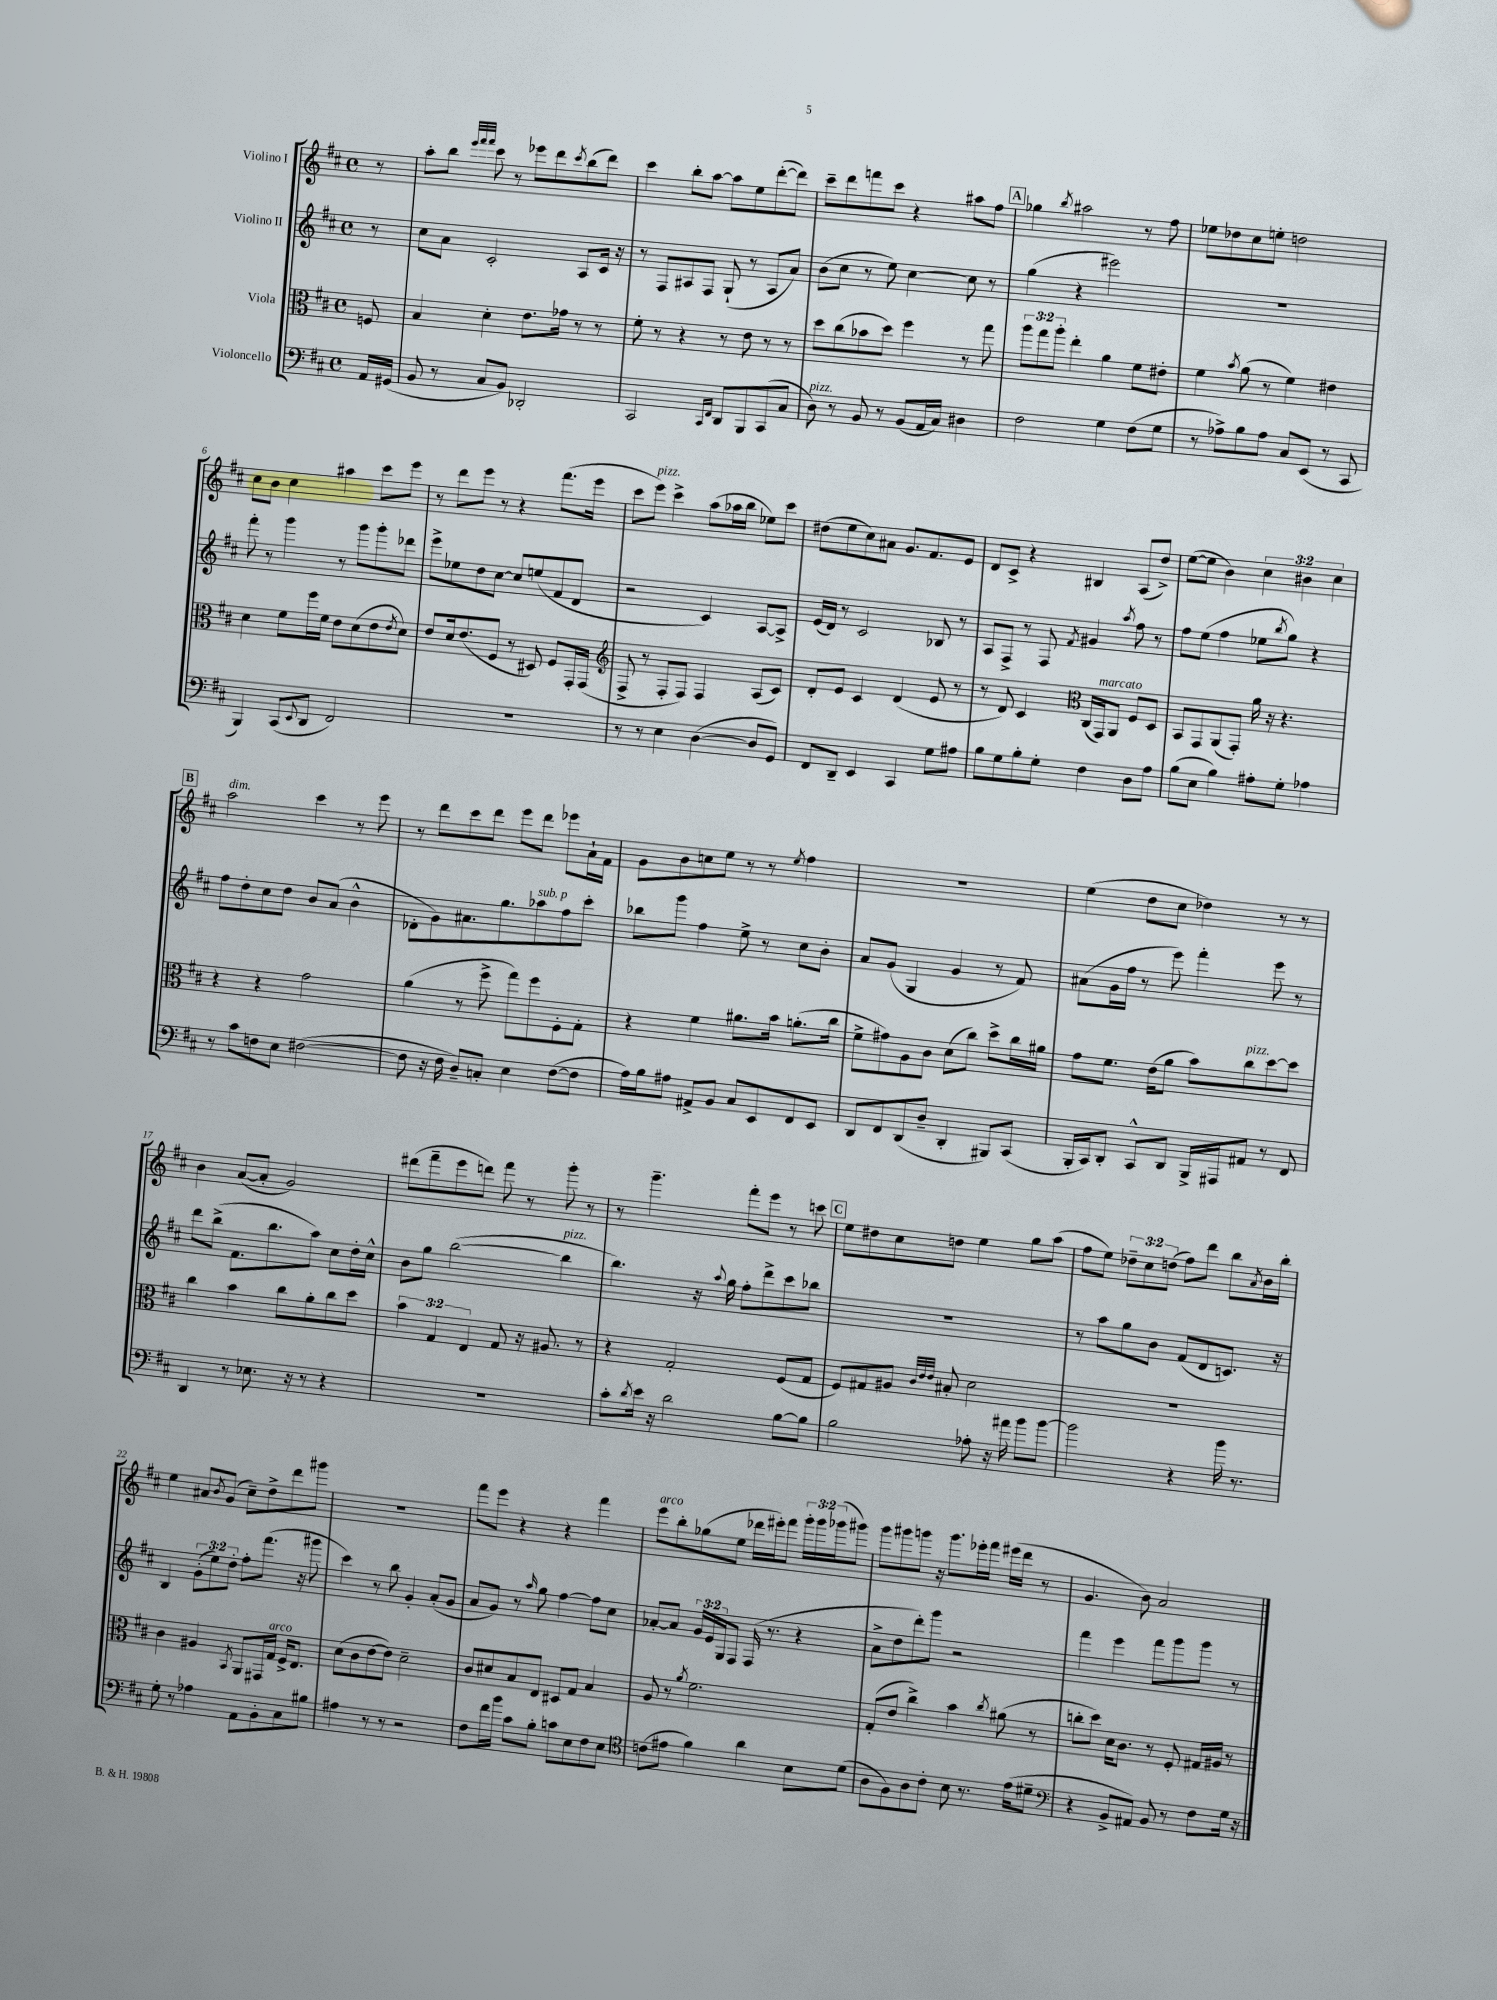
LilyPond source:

<<
\new StaffGroup <<
\new Staff = "s0" \with { instrumentName = "Violino I" } {
    \clef treble \key d \major \defaultTimeSignature \time 4/4 \override Staff.TupletNumber.text = #tuplet-number::calc-fraction-text \partial 8
    r8 |
    a''8-. b''8 \grace { e'''32 fis'''32 fis'''32 } cis'''8 r8 ees'''8 d'''8 \acciaccatura { cis'''8 } b''8( d'''8) |
    cis'''4 b''8-. a''8~ a''8 e''8 d'''8~-.( d'''8) |
    cis'''8-- d'''8 f'''8 cis'''8 r4 ais''8 fis''8 |
    \mark \markup { \box "A" } ges''4 \acciaccatura { b''8 } ais''2 r8 fis''8 |
    ees''8 des''8 cis''8 e''8-. d''2 |
    cis''8 b'8 cis''4 ais''4 cis'''8 e'''8 |
    r8 d'''8 e'''8 r8 r4 fis'''8.( e'''16 |
    cis'''8 e'''8^\markup { \italic "pizz." }) cis'''4-> a''8( aes''16 b''16 ees''8) cis'''8 |
    dis''8( e''8 cis''8) ais'8 g'8. fis'8. e'8 |
    d'8 cis'8-> r4 bis4 a8( d''8->) |
    e''8~( e''8 b'4) \tuplet 3/2 { cis''4 bis'4 cis''4 } |
    \mark \markup { \box "B" } a''2^\markup { \italic "dim." } cis'''4 r8 e'''8 |
    r8 d'''8 cis'''8 d'''8 e'''8 d'''8 ees'''8 a'16-! fis'16 |
    g'8 b'8 c''8 e''8 r8 r8 \acciaccatura { e''8 } fis''4 |
    R1 |
    e''4( d''8 cis''8 des''4) r8 r8 |
    b'4 a'8~( a'8-. g'2) |
    dis'''8( fis'''8-- e'''8 d'''8) fis'''8 r8 g'''8-. r8 |
    r8 g'''4.-- fis'''8-. e'''8 r8 c'''8 |
    \mark \markup { \box "C" } e''8 dis''8 cis''8 d''8 e''4 g''8 a''8( |
    fis''8 e''8) \tuplet 3/2 { des''8-- cis''8 d''8( } fis''8) d'''8 b''8 \acciaccatura { a'8 } b'16 b''16-. |
    e''4 ais'8 \acciaccatura { b'8 } g'8( cis''8--) d''8-> d'''8 gis'''8 |
    R1 |
    fis'''8 e'''8 r4 r4 fis'''4 |
    e'''8^\markup { \italic "arco" } b''8-. ges''8( e''8 des'''16 eis'''16-.) fis'''8 \tuplet 3/2 { g'''16-. g'''16 ges'''16( } gis'''8) |
    g'''8 gis'''8 g'''8 r16 g'''8. ees'''16-. fis'''16 eis'''16( d'''16 r8 |
    g'4. b'8) a'2 \bar "|." |
}
\new Staff = "s1" \with { instrumentName = "Violino II" } {
    \clef treble \key d \major \defaultTimeSignature \time 4/4 \override Staff.TupletNumber.text = #tuplet-number::calc-fraction-text \partial 8
    r8 |
    cis''8 a'8 cis'2-. a8 cis'16 r16 |
    r8 fis8 ais8 fis8 g8-!( r8 ais8 a'8) |
    b'8( cis''8 r8 e''8) cis''4~ cis''8 r8 |
    \mark \markup { \box "A" } g''4( r4 eis'''2) |
    R1 |
    fis'''8-. r8 g'''4 r8 g'''8 g'''8-. des'''8 |
    e'''8-> ees''8 d''8 cis''8~ cis''8 e''8( fis'8 d'8 |
    r2 cis'4) a8~ a8-> |
    e'16( d'16) r8 cis'2 bes8 r8 |
    a8 fis8-> r8 fis8 \acciaccatura { fis'8 } gis'4 \acciaccatura { a''8 } fis''8 r8 |
    fis''8 e''8( fis''4 ees''8 \acciaccatura { b''8 } g''8) r4 |
    \mark \markup { \box "B" } fis''8 d''8-. cis''8 d''8 b'8 a'8( b'4-^ |
    des'8-. g'8) ais'8. g''8. aes''8^\markup { \italic "sub. p" } fis''8 cis'''8-. |
    bes''8 g'''8 fis''4 e''8-> r8 cis''8 b'8-. |
    a'8 g'8( g4 g'4 r8 fis'8) |
    ais'8( g'16 fis''16 r8 e'''8) fis'''4-. e'''8 r8 |
    d'''8 b''8->( fis'8. b''8. a''8) cis''8 d''16-. cis''16-^ |
    b'8 g''8 b''2~( b''4^\markup { \italic "pizz." } |
    b''4.) r16 \appoggiatura { a''8 } g''16 fis''8-. d'''8-> cis'''8 bes''8 |
    \mark \markup { \box "C" } R1 |
    r8 a''8 g''8 b'8 fis'8( d'8 c'8.) r16 |
    b4 \tuplet 3/2 { g'8-.( e''8) d''8-. } fis''8-. fis'''8.( r16 gis'''8 |
    cis'''4) r8 b''8 g'4-. a'8-.( g'8 |
    a'8 g'8) r8 \grace { a''16 } g''8 fis''4~ fis''8 cis''8 |
    aes'8~-. aes'8 \tuplet 3/2 { g'16 e'16 g16 } fis8 fis16( r8. r4 |
    a'8-> d''8 d'''8-.) g'''8 r2 |
    fis'''4 e'''4 fis'''8 g'''8 g'''8 r8 \bar "|." |
}
\new Staff = "s2" \with { instrumentName = "Viola" } {
    \clef alto \key d \major \defaultTimeSignature \time 4/4 \override Staff.TupletNumber.text = #tuplet-number::calc-fraction-text \partial 8
    f8 |
    b4 d'4-. e'8. ges'16 r8 r8 |
    fis'8-. r8 r4 r8 e'8 r8 r8 |
    d''8 cis''8( bes'8 d''8) fis''4 r8 g''8 |
    \mark \markup { \box "A" } \tuplet 3/2 { a''8 g''8 a''8-. } e''4-. a'4 fis'8 eis'8-. |
    fis'4 \acciaccatura { b'8 } a'8( r8 fis'4) eis'4 |
    d'4 fis'8 fis''16 fis'16 e'8 d'8( e'8 \acciaccatura { e'8 } d'8) |
    e'8 d'16 e'8.( fis8 r8 dis8) fis8 g,16-. g,16( |
    \clef treble fis8-> r8 fis8-. fis8) fis4 a8( cis'8) |
    d'8-. e'8 cis'4 d'4( e'8 r8 |
    r8 d'8) cis'4 \clef alto cis16( g,16^\markup { \italic "marcato" }) a,8 fis8 d8 |
    b,8 g,8 a,8( g,8-.) a'16 r16 r4. |
    \mark \markup { \box "B" } r4 r4 g'2 |
    a'4( r8 fis''8-> g''8) fis''8 fis8-. g8-. |
    r4 fis'4 ais'8. b'16 a'8.-.( cis''16 |
    fis'8-> gis'8) a8 cis'8 d'8( cis''8) d''8-> cis''16 ais'16 |
    g'8 fis'8. e'16( a'8 b'8) cis''8^\markup { \italic "pizz." } d''8~ d''8 |
    cis''4 b'4 cis''8 a'8-. cis''8 d''8 |
    \tuplet 3/2 { b'4 g4 e4 } g8 r16 ais8. r8 |
    r4 g2-. fis8( g8 |
    \mark \markup { \box "C" } fis8) gis8 ais8 \grace { cis'32 e'32 e'32 } bis8-. d'2 |
    R1 |
    cis'4 ais4 \acciaccatura { b,8 } a,8 gis,16 g16^\markup { \italic "arco" } fis16-> e8. |
    d'8( cis'8 e'8~ e'8) d'2-- |
    cis'8 dis'8 b8 e8 dis8 g8 b4 |
    a8 r8 \acciaccatura { a'8 } fis'2. |
    g8-.( e'8 cis''4->) b'4 \acciaccatura { cis''8 } ais'8( r8 |
    c''8-. d''8) d'16 cis'8. r8 fis8-. gis16 ais16 r8 \bar "|." |
}
\new Staff = "s3" \with { instrumentName = "Violoncello" } {
    \clef bass \key d \major \defaultTimeSignature \time 4/4 \partial 8
    a,16 gis,16( |
    b,8 r8 cis8 b,8) des,2-. |
    cis,2 \grace { cis,16 fis,16 } d,8 b,,8 cis,8( cis8 |
    d8^\markup { \italic "pizz." }) r8 b,8 r8 b,8( a,16 cis16) dis4 |
    \mark \markup { \box "A" } fis2 g4 fis8( g8 |
    r8 aes8->) b8 aes8 cis8 e,8( r8 cis,8 |
    b,,4) cis,8( \appoggiatura { e,8 } d,8 fis,2) |
    R1 |
    r8 r8 e4 d4~( d8 g,8) |
    fis,8 d,8-- e,4 cis,4 g8 ais8 |
    b8 g8 b8-. g8-. fis4 d8 a8 |
    b8( e8 b4) ais8-. g8-. aes4 |
    \mark \markup { \box "B" } r8 cis'8 f8 e8 fis2~( |
    fis8 r16 fis16 d8--) c8-. e4 fis8~( fis8 |
    a16) b16 ais8 ais,8-> b,8 cis8 e,8 fis,8 e,8 |
    d,8 fis,8 d,8( d8-- d,4-. bis,,8) cis,8( |
    b,,16-. cis,16) d,8-. cis,8-^ d,8 b,,16-> ais,,16 ais,8 r8 fis,8 |
    d,4 r8 ees8. r16 r8 r4 |
    R1 |
    cis'8-. \acciaccatura { d'8 } e'16 r16 d'2 b8~ b8 |
    \mark \markup { \box "C" } b2 aes8-. r16 ais'16 b'8 b'8~ |
    b'2 r4 b'16 r8. |
    g8-. r8 aes4 a,8 b,8-. cis8 bis8 |
    ais4 r8 r8 r2 |
    fis8 fis'16 b'16 cis'8 b8-. c'8 e8 fis8 e8 |
    \clef tenor c'8( eis'8 fis'4) a'4 b8 d'8( |
    a8 fis8) a8 cis'8-. b8 r8. e'16( dis'8-- |
    \clef bass r4 b,8-> ais,8) b,8 r8 fis8 g16 r16 \bar "|." |
}
>>
>>
